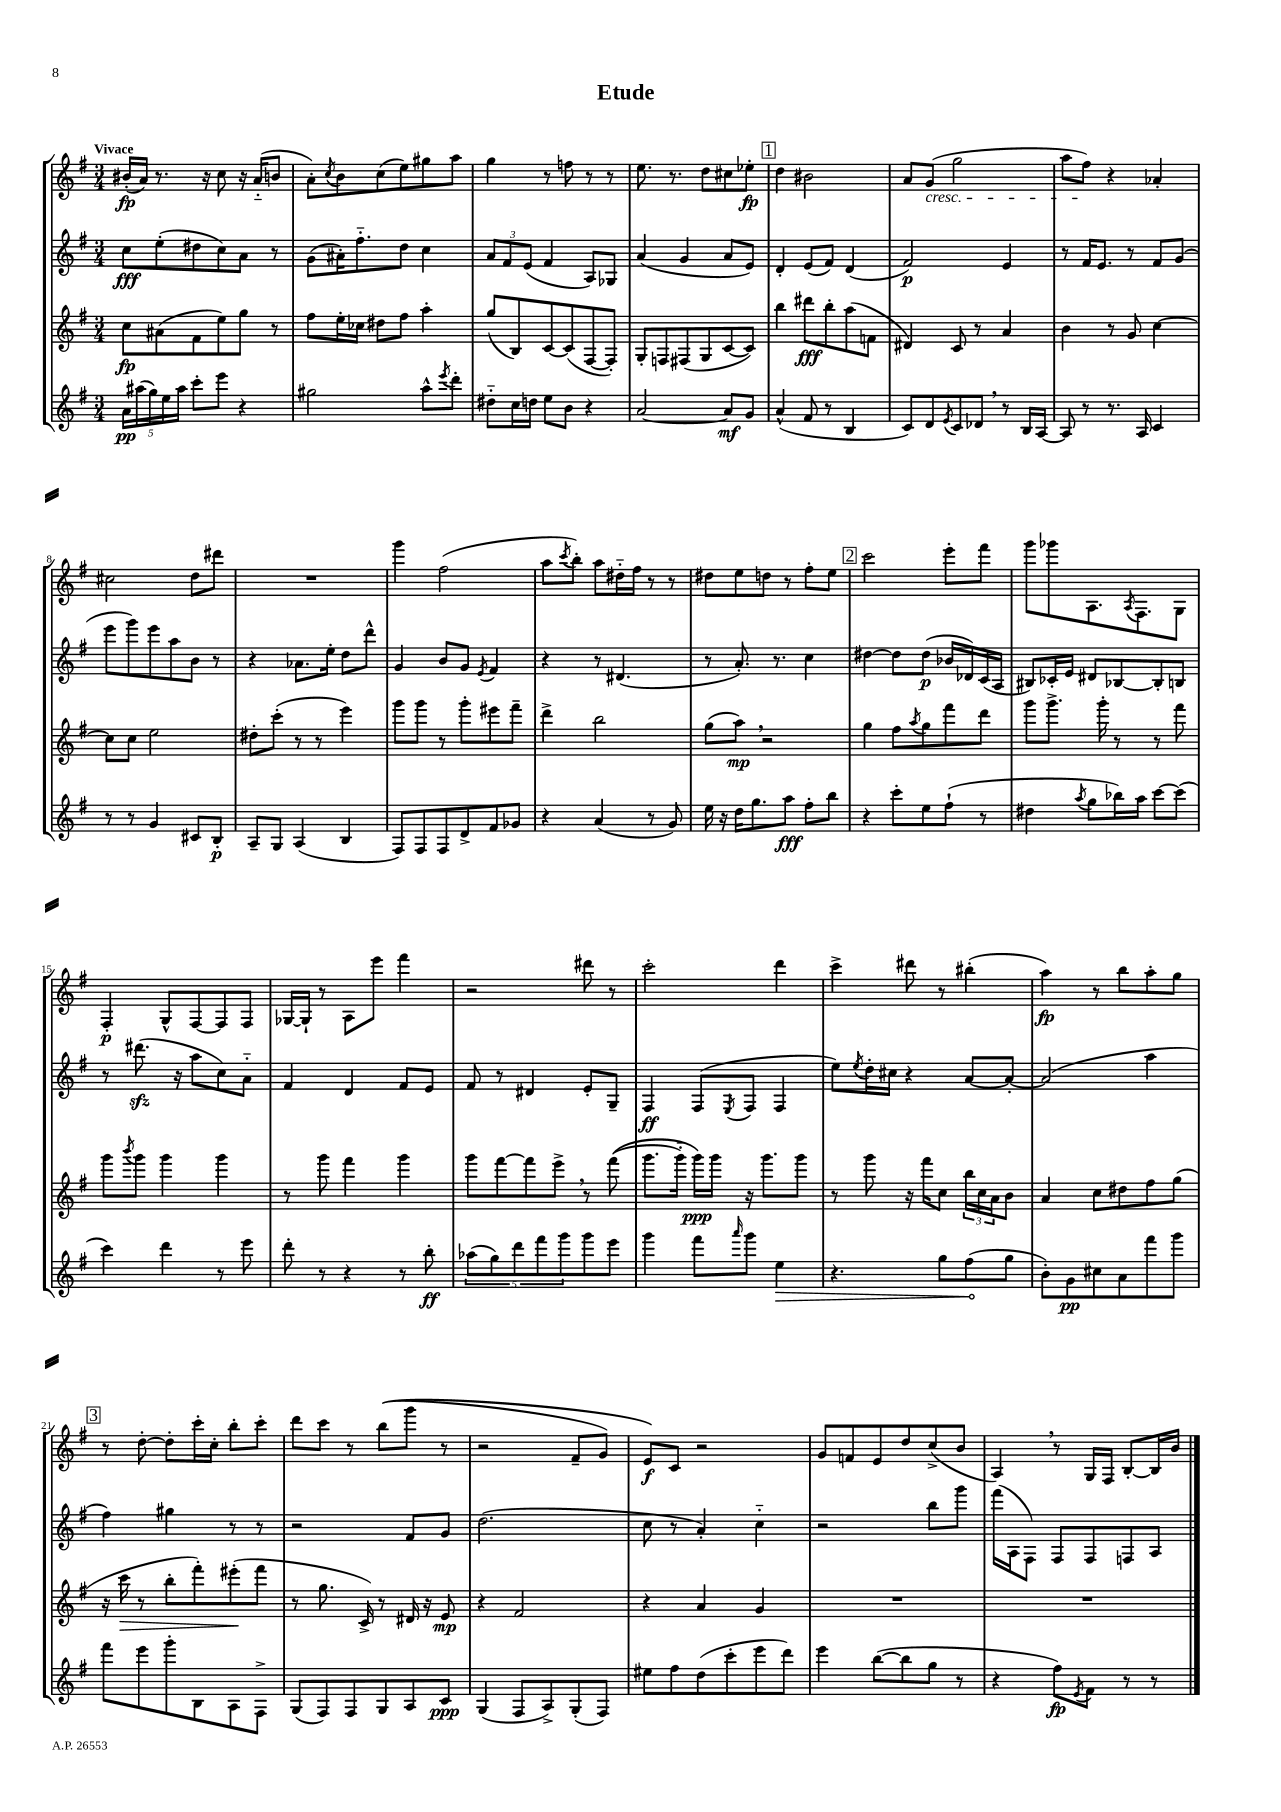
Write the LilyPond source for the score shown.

\header { title = "Etude" }
<<
\new StaffGroup <<
\new Staff = "s0" {
    \clef treble \key g \major \numericTimeSignature \time 3/4 \tempo "Vivace"
    bis'16-.\fp( a'16) r8. r16 c''8 r16 a'16-_( b'8 |
    a'8-.) \acciaccatura { c''8 } b'8 c''8( e''8) gis''8 a''8 |
    g''4 r8 f''8 r8 r8 |
    e''8. r8. d''8 cis''8 ees''8-.\fp |
    \mark \markup { \box "1" } d''4 bis'2 |
    a'8 g'8\cresc( g''2 |
    a''8 fis''8\!) r4 aes'4-. |
    cis''2 d''8 dis'''8 |
    R2. |
    g'''4 fis''2( |
    a''8 \acciaccatura { c'''8 } b''8-.) a''8 dis''16-_ fis''16 r8 r8 |
    dis''8 e''8 d''8 r8 fis''8-. e''8 |
    \mark \markup { \box "2" } c'''2 e'''8-. fis'''8 |
    g'''8 ges'''8 a8. \acciaccatura { a8 } fis8. g8 |
    fis4-.\p g8-^ fis8~ fis8 fis8 |
    ges16~ ges16-! r8 a8 e'''8 fis'''4 |
    r2 dis'''8 r8 |
    c'''2-. d'''4 |
    c'''4-> dis'''8 r8 bis''4-.( |
    a''4\fp) r8 b''8 a''8-. g''8 |
    \mark \markup { \box "3" } r8 d''8~-. d''8-. c'''16-. c''16-. b''8-. c'''8-. |
    d'''8 c'''8 r8 b''8(\( g'''8 r8 |
    r2 fis'8-- g'8) |
    e'8\f\) c'8 r2 |
    g'8 f'8 e'8 d''8 c''8->( b'8 |
    a4) \breathe r8 g16 fis16 b8~-. b16 b'16 \bar "|." |
}
\new Staff = "s1" {
    \clef treble \key g \major \numericTimeSignature \time 3/4
    c''8\fff e''8-.( dis''8 c''8) a'8 r8 |
    g'8( ais'16-.) fis''8.-_ d''8 c''4 |
    \tuplet 3/2 { a'8 fis'8 e'8( } fis'4 a8) ges8 |
    a'4( g'4 a'8 e'8) |
    \mark \markup { \box "1" } d'4-. e'8( fis'8) d'4( |
    fis'2\p) e'4 |
    r8 fis'16 e'8. r8 fis'8 g'8( |
    e'''8 g'''8) e'''8 a''8 b'8 r8 |
    r4 aes'8. e''16-. d''8 d'''8-^ |
    g'4 b'8 g'8 \acciaccatura { e'8 } fis'4 |
    r4 r8 dis'4.( |
    r8 a'8.-.) r8. c''4 |
    \mark \markup { \box "2" } dis''4~ dis''8 dis''8\p( bes'16 des'16) c'16( a16 |
    bis8) ces'16-. e'16 dis'8 bes8~ bes8-. b8 |
    r8 dis'''8.\sfz( r16 a''8 c''8) a'8-_ |
    fis'4 d'4 fis'8 e'8 |
    fis'8 r8 dis'4 e'8-. g8-- |
    fis4\ff fis8( \acciaccatura { e8 } fis8 fis4 |
    e''8) \acciaccatura { e''8 } d''16-. cis''16 r4 a'8~ a'8~-. |
    a'2( a''4 |
    \mark \markup { \box "3" } fis''4) gis''4 r8 r8 |
    r2 fis'8 g'8 |
    d''2.( |
    c''8 r8 a'4-.) c''4-_ |
    r2 b''8 g'''8 |
    fis'''16( a16 fis8) fis8 fis8 f8 a8 \bar "|." |
}
\new Staff = "s2" {
    \clef treble \key g \major \numericTimeSignature \time 3/4
    c''8\fp ais'8( fis'8 e''8) g''8 r8 |
    fis''8 e''16-. ces''16 dis''8 fis''8 a''4-. |
    g''8( b8) c'8~ c'8( fis8~ fis8-.) |
    g8-. f8 fis8( g8 c'8~ c'8) |
    \mark \markup { \box "1" } b''4 dis'''8\fff b''8-. a''8( f'8 |
    dis'4) c'8 r8 a'4 |
    b'4 r8 g'8 c''4~ |
    c''8 c''8 e''2 |
    dis''8-. c'''8-.( r8 r8 e'''4) |
    g'''8 g'''8 r8 g'''8-. eis'''8 fis'''8-- |
    d'''4-> b''2 |
    g''8( a''8\mp) \breathe r2 |
    \mark \markup { \box "2" } g''4 fis''8 \acciaccatura { a''8 } g''8 fis'''8 d'''8 |
    g'''8 g'''8.-> g'''16-. r8 r8 fis'''8 |
    g'''8 \acciaccatura { b'''8 } g'''8 g'''4 g'''4 |
    r8 g'''8 fis'''4 g'''4 |
    g'''8 fis'''8~ fis'''8 e'''8-> \breathe r8 fis'''8(\( |
    g'''8. g'''16-_) g'''16\ppp\) g'''16 r16 g'''8. g'''8 |
    r8 g'''8 r16 fis'''16 c''8 \tuplet 3/2 { b''16 c''16 a'16 } b'8 |
    a'4 c''8 dis''8 fis''8 g''8( |
    \mark \markup { \box "3" } r16 c'''16\> r8 b''8-. fis'''8-.) eis'''8-.\!( fis'''8 |
    r8 g''8. c'16->) r8 dis'16 r16 e'8\mp |
    r4 fis'2 |
    r4 a'4 g'4 |
    R2. |
    R2. \bar "|." |
}
\new Staff = "s3" {
    \clef treble \key g \major \numericTimeSignature \time 3/4
    \tuplet 5/4 { a'16\pp ais''16( g''16) e''16 ais''16 } c'''8-. e'''8 r4 |
    gis''2 a''8-^ \acciaccatura { e'''8 } d'''8-. |
    dis''8-_ c''16 d''16 e''8 b'8 r4 |
    a'2~ a'8\mf g'8 |
    \mark \markup { \box "1" } a'4-^( fis'8 r8 b4 |
    c'8) d'8 \acciaccatura { e'8 } c'8 des'8 \breathe r8 b16 a16~ |
    a8 r8 r8. a16 c'4 |
    r8 r8 g'4 cis'8 b8-.\p |
    a8-- g8 a4( b4 |
    fis8) fis8 fis8 d'8-> fis'8 ges'8 |
    r4 a'4( r8 g'8) |
    e''16 r16 d''16 g''8. a''8\fff fis''8-. b''8 |
    \mark \markup { \box "2" } r4 c'''8-. e''8 fis''8-!( r8 |
    dis''4 \acciaccatura { a''8 } g''8 bes''16) a''16 c'''8~ c'''8( |
    c'''4) d'''4 r8 e'''8 |
    d'''8-. r8 r4 r8 b''8-.\ff |
    \tuplet 5/4 { aes''8( g''8) d'''8 fis'''8 g'''8 } g'''8 e'''8 |
    g'''4 fis'''8 \grace { a'''16 } g'''8 \once \override Hairpin.circled-tip = ##t e''4\> |
    r4. g''8 fis''8\!( g''8 |
    b'8-.) g'8\pp cis''8 a'8 fis'''8 g'''8 |
    \mark \markup { \box "3" } fis'''8 e'''8 g'''8-. b8 a8 fis8-> |
    g8( fis8) fis8 g8 a8 c'8\ppp |
    g4( fis8 a8->) g8-.( fis8) |
    eis''8 fis''8 d''8( c'''8-. e'''8 d'''8) |
    e'''4 b''8~( b''8 g''8 r8 |
    r4 fis''8\fp) \acciaccatura { e'8 } fis'8 r8 r8 \bar "|." |
}
>>
>>
